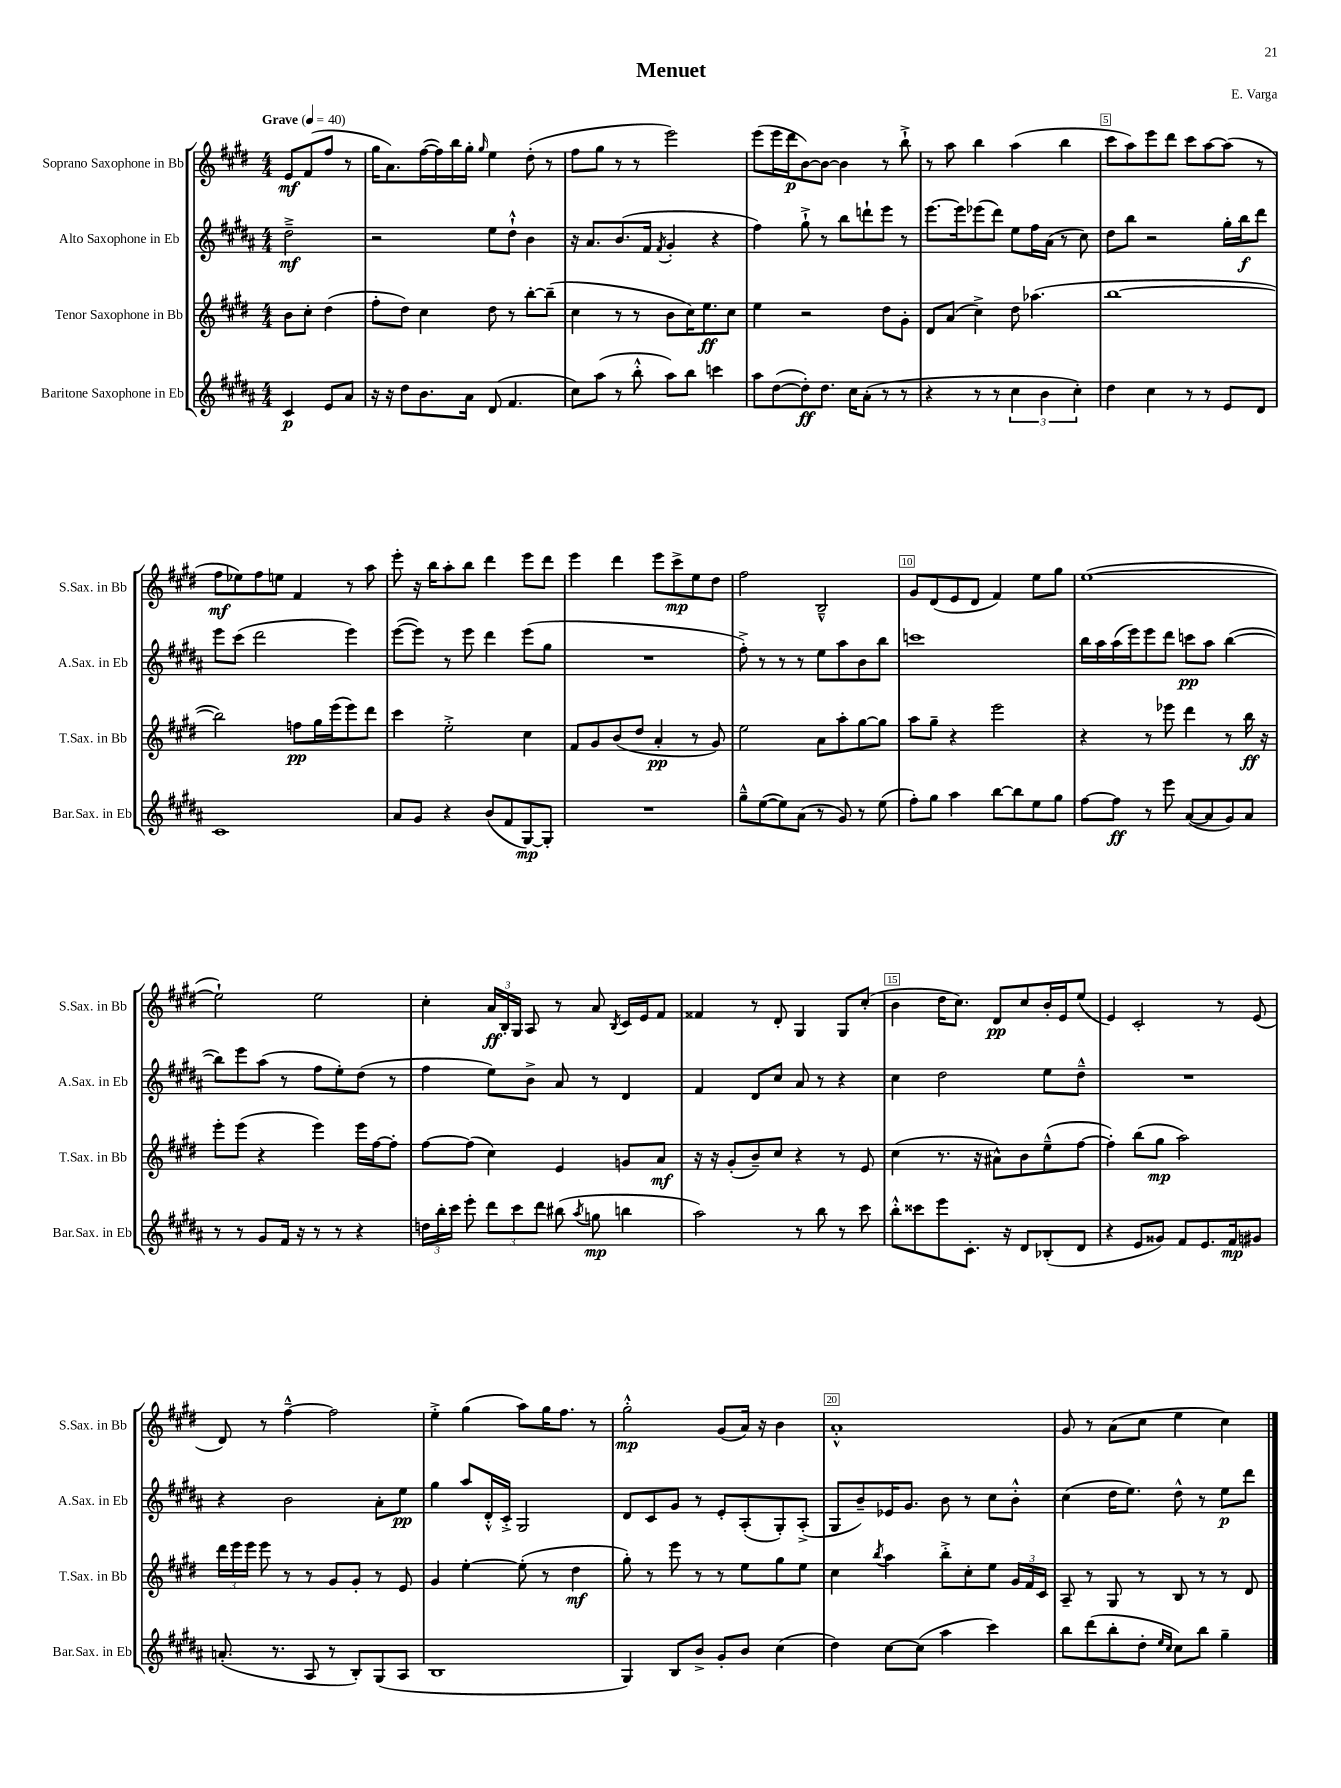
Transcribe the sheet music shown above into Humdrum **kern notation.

**kern	**kern	**kern	**kern
*staff4	*staff3	*staff2	*staff1
*clefG2	*clefG2	*clefG2	*clefG2
*k[f#c#g#d#a#]	*k[f#c#g#d#]	*k[f#c#g#d#a#]	*k[f#c#g#d#]
*M4/4	*M4/4	*M4/4	*M4/4
*MM40	*MM40	*MM40	*MM40
4c#	8b	2dd#~^	8e
.	8cc#'	.	(8f#
8e	(4dd#	.	8ff#
8a#	.	.	8r
=	=	=	=
16r	8ff#'	2r	16gg#
16r	.	.	8.a)
8dd#	8dd#)	.	.
8.b	4cc#	.	([16ff#
.	.	.	16ff#])
.	.	.	16bb
16a#	.	.	16gg#'
.	.	.	16qqgg#
(8d#	8dd#	8ee	4ee
4.f#	8r	8dd#`^^	.
.	[8bb'	4b	(8dd#'
.	(8bb~]	.	8r
=	=	=	=
8cc#)	4cc#	16r	8ff#
.	.	8.a#	.
(8aa#	.	.	8gg#
8r	8r	(8.b	8r
8bb'^^	8r	.	8r
.	.	16f#	.
.	.	8qf#	.
8aa#)	8b	4g#'	2eee)
8bb	16cc#)	.	.
.	8.ee	.	.
4ccc	.	4r	.
.	8cc#	.	.
=	=	=	=
8aa#	4ee	4ff#)	(8eee
([8dd#	.	.	16eee
.	.	.	16ddd#
8dd#'])	2r	8gg#`^	[8b)
8.dd#	.	8r	8b_
.	.	8bb	4b]
16cc#	.	.	.
(8a#'	.	8ddd`	.
8r	8dd#	8eee	8r
8r	8g#'	8r	8bb`^
=	=	=	=
4r	8d#	[8.eee	8r
.	(8a	.	8aa
.	.	16eee]	.
8r	4cc#^)	(8eee-	4bb
8r	.	8ddd#)	.
6cc#	8dd#	8ee	(4aa
.	(4.aa-	16ff#	.
6b	.	.	.
.	.	(16a#	.
.	.	8r	4bb
6cc#')	.	.	.
.	.	8cc#)	.
=	=	=	=
4dd#	[1bb	8dd#	8ccc#
.	.	8bb	8aa)
4cc#	.	2r	8eee
.	.	.	8ddd#
8r	.	.	8ccc#
8r	.	.	[8aa
8e	.	16gg#'	(8aa]
.	.	16bb	.
8d#	.	8ddd#	8r
=	=	=	=
1c#	2bb])	8eee	8ff#
.	.	(8ccc#	8ee-)
.	.	2ddd#	8ff#
.	.	.	8ee
.	8ff	.	4f#
.	16gg#	.	.
.	(16eee	.	.
.	8eee)	4eee)	8r
.	8ddd#	.	8aa
=	=	=	=
8a#	4ccc#	([8eee	8eee'
8g#	.	8eee])	16r
.	.	.	16bb
4r	2ee'^	8r	8aa'
.	.	8eee	8bb
(8b	.	4ddd#	4ddd#
8f#	.	.	.
[8G#)	4cc#	(8eee	8eee
8G#']	.	8gg#	8ddd#
=	=	=	=
1r	8f#	1r	4eee
.	8g#	.	.
.	(8b	.	4ddd#
.	8dd#	.	.
.	4a'	.	8eee
.	.	.	8ccc#^
.	8r	.	8ee
.	8g#)	.	8dd#
=	=	=	=
8gg#~^^	2ee	8ff#'^)	2ff#
([8ee	.	8r	.
8ee])	.	8r	.
(8a#	.	8r	.
8r	8a	8ee	2B~^^
8g#)	8aa'	8aa#	.
8r	[8gg#	8b	.
(8ee	8gg#]	8bb	.
=	=	=	=
8ff#')	8aa	1ccc	8g#
8gg#	8gg#~	.	(8d#
4aa#	4r	.	8e
.	.	.	8d#
[8bb	2eee	.	4f#)
8bb]	.	.	.
8ee	.	.	8ee
8gg#	.	.	8gg#
=	=	=	=
[8ff#	4r	16bb	([1ee
.	.	16aa#	.
8ff#]	.	(16aa#	.
.	.	16eee)	.
8r	8r	8eee	.
8eee	8eee-	8ddd#	.
([8a#	4ddd#	8ccc	.
8a#]	.	8aa#	.
8g#)	8r	([4bb	.
8a#	16bb	.	.
.	16r	.	.
=	=	=	=
8r	8eee'	8bb])	2ee`])
8r	(8eee	8eee	.
8g#	4r	(8aa#	.
16f#	.	8r	.
16r	.	.	.
8r	4eee)	8ff#	2ee
8r	.	8ee')	.
4r	16eee	(8dd#	.
.	[16ff#	.	.
.	8ff#']	8r	.
=	=	=	=
24dd	[8ff#	4ff#	4cc#'
24bb'	.	.	.
24ccc#	.	.	.
8eee'	(8ff#]	.	.
12ddd#	4cc#)	8ee)	24a
.	.	.	24B'
12ccc#	.	.	24G#
.	.	8b^	8A
12ddd#	.	.	.
(8bb#	4e	8a#	8r
8qaa#	.	.	.
8gg	.	8r	8a
.	.	.	8qB
4bb	8g	4d#	16c#
.	.	.	16e
.	8a	.	8f#
=	=	=	=
2aa#)	16r	4f#	4f##
.	16r	.	.
.	(8g#'	.	.
.	8b~)	8d#	8r
.	8cc#	8cc#	8d#'
8r	4r	8a#	4G#
8bb	.	8r	.
8r	8r	4r	8G#
8ccc#	8e	.	(8cc#'
=	=	=	=
8bb'^^	(4cc#	4cc#	4b
8ccc##	.	.	.
8eee	8.r	2dd#	16dd#
.	.	.	8.cc#)
8.c#'	.	.	.
.	16r	.	.
.	8a#^^)	.	8d#
16r	.	.	.
8d#	8b	.	8cc#
(8B-'	(8ee~^^	8ee	16b'
.	.	.	16e
8d#	[8ff#	8dd#~^^	(8ee
=	=	=	=
4r	4ff#'])	1r	4e)
8e	(8bb	.	2c#'
8g##)	8gg#	.	.
8f#	2aa)	.	.
8.e	.	.	.
.	.	.	8r
16f#	.	.	.
8g#	.	.	(8e
=	=	=	=
(8.a'	24ddd#	4r	8d#)
.	24eee	.	.
.	24eee	.	.
.	8eee	.	8r
8.r	.	.	.
.	8r	2b	[4ff#~^^
8A#	8r	.	.
8r	8g#	.	2ff#]
8B')	8g#'	.	.
(8G#	8r	8a#'	.
8A#	8e	8ee	.
=	=	=	=
1B	4g#	4gg#	4ee'^
.	[4ee'	8aa#	(4gg#
.	.	16d#'^^	.
.	.	16c#'^	.
.	(8ee']	2G#	8aa)
.	8r	.	16gg#
.	.	.	8.ff#
.	4dd#	.	.
.	.	.	8r
=	=	=	=
4G#)	8gg#')	8d#	2gg#'^^
.	8r	8c#	.
8B	8eee	8g#	.
8b^	8r	8r	.
8g#'	8r	8e'	(8g#
8b	8ee	(8A#'	16a)
.	.	.	16r
(4cc#	8gg#	8G#')	4b
.	8ee	(8A#'^	.
=	=	=	=
4dd#)	4cc#	8G#	1a'^^
.	.	8b~)	.
.	8qbb	.	.
[8cc#	4aa	16e-	.
.	.	8.g#	.
(8cc#]	.	.	.
4aa#	8bb'^	8b	.
.	8cc#'	8r	.
4ccc#)	8ee	8cc#	.
.	24g#	8b'^^	.
.	24f#	.	.
.	24c#	.	.
=	=	=	=
8bb	8A~	(4cc#	8g#
(8ddd#	8r	.	8r
8bb'	8G#	16dd#	(8a
.	.	8.ee)	.
8dd#'	8r	.	8cc#
16qqee	.	.	.
16qqcc#	.	.	.
8cc#)	8B	8dd#^^	4ee
8bb	8r	8r	.
4gg#~	8r	8ee	4cc#)
.	8d#	8ddd#	.
==	==	==	==
*-	*-	*-	*-
